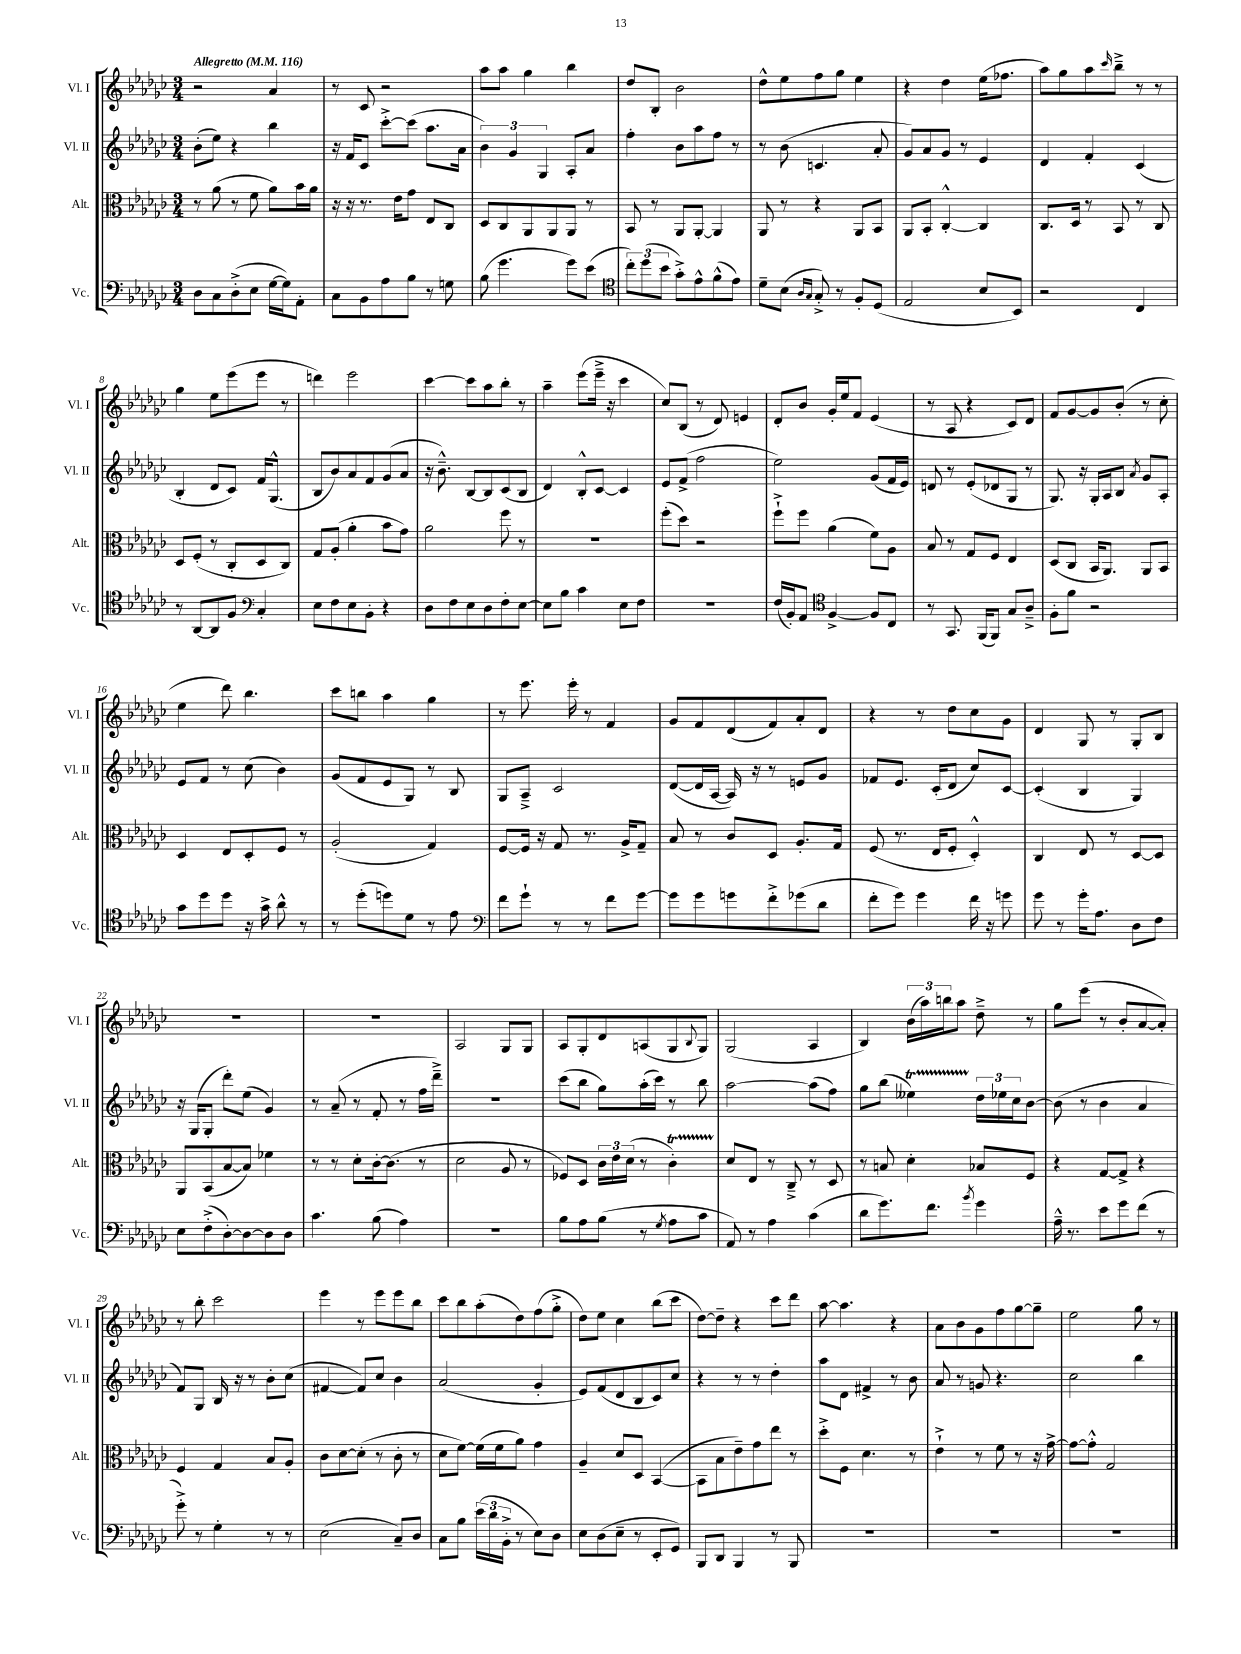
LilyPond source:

<<
\new StaffGroup <<
\new Staff = "s0" \with { instrumentName = "Vl. I" shortInstrumentName = "Vl. I" } {
    \clef treble \key ges \major \numericTimeSignature \time 3/4 \tempo "Allegretto" 4 = 116
    r2 aes'4 |
    r8 ces'8 r2 |
    aes''8 aes''8 ges''4 bes''4 |
    des''8 bes8-. bes'2 |
    des''8-^ ees''8 f''8 ges''8 ees''4 |
    r4 des''4 ees''16( fes''8. |
    aes''8) ges''8 aes''8 \grace { ces'''16 } bes''8---> r8 r8 |
    ges''4 ees''8 ees'''8( ees'''8 r8 |
    d'''4) ees'''2 |
    ces'''4~ ces'''8 aes''8 bes''8-. r8 |
    aes''4-- ees'''8( ees'''16---> r16 ces'''4 |
    ces''8) bes8( r8 des'8) e'4 |
    des'8-. bes'8 ges'16-. ees''16 f'8 ees'4( |
    r8 aes8 r4 ces'8) des'8 |
    f'8 ges'8~ ges'8 bes'8-.( r8 ces''8-. |
    ees''4 des'''8) bes''4. |
    ces'''8 b''8 aes''4 ges''4 |
    r8 ees'''8. ees'''16-. r8 f'4 |
    ges'8 f'8 des'8( f'8) aes'8-. des'8 |
    r4 r8 des''8 ces''8 ges'8 |
    des'4 ges8 r8 ges8-. bes8 |
    R2. |
    R2. |
    aes2 ges8 ges8 |
    aes8 ges8-. des'8 a8( ges8 \appoggiatura { bes8 } ges8) |
    ges2( aes4 |
    bes4) \tuplet 3/2 { bes'16( aes''16) b''16 } aes''8 des''8---> r8 |
    ges''8 ees'''8( r8 bes'8-. aes'8~ aes'8-.) |
    r8 bes''8-. ces'''2 |
    ees'''4 r8 ees'''8 ees'''8 bes''8 |
    ces'''8 bes''8 aes''8-.( des''8) f''8( ges''8-.-> |
    des''8) ees''8 ces''4 bes''8( ces'''8 |
    des''8~) des''8-- r4 ces'''8 des'''8 |
    aes''8~ aes''4. r4 |
    aes'8 bes'8 ges'8 f''8 ges''8~ ges''8-- |
    ees''2 ges''8 r8 \bar "|." |
}
\new Staff = "s1" \with { instrumentName = "Vl. II" shortInstrumentName = "Vl. II" } {
    \clef treble \key ges \major \numericTimeSignature \time 3/4
    bes'8-.( ees''8) r4 bes''4 |
    r16 f'16 ces'8 ces'''8~-.-> ces'''8( aes''8. aes'16 |
    \tuplet 3/2 { bes'4) ges'4 ges4 } aes8-. aes'8 |
    f''4-. bes'8 aes''8 f''8 r8 |
    r8 bes'8( c'4. aes'8-. |
    ges'8) aes'8 ges'8 r8 ees'4 |
    des'4 f'4-. ces'4( |
    bes4-. des'8 ces'8) f'16 ges8.-^( |
    bes8 bes'8) aes'8 f'8 ges'8( aes'8 |
    r16 bes'8.---^) bes8~ bes8 ces'8( bes8 |
    des'4) bes8-.-^ ces'8~ ces'4 |
    ees'8 f'8->( f''2 |
    ees''2) ges'8( f'16 ees'16) |
    d'8 r8 ees'8-.( des'8 ges8 r8 |
    ges8.) r16 ges16-. aes16 bes8 \acciaccatura { aes'8 } ges'8 aes8-. |
    ees'8 f'8 r8 ces''8( bes'4) |
    ges'8( f'8 ees'8 ges8) r8 bes8 |
    ges8 aes8---> ces'2 |
    des'8~( des'16 aes16~ aes16) r16 r8 e'8 ges'8 |
    fes'8 ees'8. ces'16-.( des'8 ces''8) ces'8~ |
    ces'4-.( bes4 ges4) |
    r16 ges16( ges8-. des'''8-.) ees''8( ges'4) |
    r8 aes'8--( r8 f'8-. r8 f''16 des'''16--->) |
    R2. |
    ces'''8( bes''8 ges''8) aes''16-.( ces'''16) r8 bes''8 |
    aes''2~ aes''8( f''8) |
    ges''8 bes''8( eeses''4\startTrillSpan) \tuplet 3/2 { des''16\stopTrillSpan ees''16 ces''16 } bes'8~ |
    bes'8( r8 bes'4 aes'4 |
    f'8) ges8 bes16 r16 r8 bes'8-. ces''8( |
    fis'4~ fis'8) ces''8 bes'4 |
    aes'2( ges'4-. |
    ees'8) f'8( des'8 bes8 ces'8) ces''8 |
    r4 r8 r8 des''4-. |
    aes''8 des'8 fis'4-> r8 bes'8 |
    aes'8 r8 g'8 r4. |
    ces''2 bes''4 \bar "|." |
}
\new Staff = "s2" \with { instrumentName = "Alt." shortInstrumentName = "Alt." } {
    \clef alto \key ges \major \numericTimeSignature \time 3/4
    r8 aes'8( r8 f'8 aes'8) bes'16 aes'16 |
    r16 r16 r8. ees'16 ges'8 ees8 ces8 |
    des8 ces8 aes,8 aes,8 aes,8 r8 |
    bes,8 r8 aes,8 aes,8~-. aes,4 |
    aes,8 r8 r4 aes,8 bes,8 |
    aes,8 bes,8-. ces4~-.-^ ces4 |
    ces8. des16 r8 bes,8 r8 ces8 |
    des8 f8-.( r8 ces8-. des8 ces8) |
    ges8 aes8-.( aes'4-. bes'8 ges'8) |
    aes'2 f''8 r8 |
    R2. |
    f''8-.( des''8) r2 |
    f''8-!-> f''8 aes'4( f'8) aes8 |
    bes8 r8 ges8 f8 ees4 |
    des8( ces8 bes,16 aes,8.) aes,8 bes,8 |
    des4 ees8 des8-. f8 r8 |
    aes2-.( ges4) |
    f8~ f16 r16 ges8 r8. aes16-> ges8-- |
    bes8 r8 ces'8 des8 aes8.-. ges16 |
    f8( r8. ees16 f8-. des4-.-^) |
    ces4 ees8 r8 des8~ des8 |
    aes,8 bes,8( bes8~ bes8) fes'4 |
    r8 r8 des'8-. ces'16~-. ces'8.( r8 |
    des'2 aes8 r8 |
    fes8) des8 \tuplet 3/2 { ces'16 ees'16 des'16( } r8 ces'4-.\startTrillSpan) |
    des'8\stopTrillSpan ees8 r8 ces8---> r8 des8 |
    r8 b8 des'4-. bes8 f8 |
    r4 ges8~ ges8-> r4 |
    f4 ges4 bes8 aes8-. |
    ces'8 des'8~ des'8-.( r8 ces'8-. r8 |
    des'8 f'8~) f'16( f'16 aes'8) ges'4 |
    aes4-- des'8 des8 bes,4~( |
    bes,8 bes8 ees'8--) ges'8 ees''8 r8 |
    des''8-.-> f8 des'4. r8 |
    ees'4-!-> r8 f'8 r8 r16 ges'16~-> |
    ges'8~ ges'8-.-^ ges2 \bar "|." |
}
\new Staff = "s3" \with { instrumentName = "Vc." shortInstrumentName = "Vc." } {
    \clef bass \key ges \major \numericTimeSignature \time 3/4
    des8 ces8 des8-.->( ees8 ges16~ ges16) aes,8-. |
    ces8 bes,8 aes8 bes8 r8 g8 |
    bes8( ges'4. ges'8) ees'8( |
    \clef tenor \tuplet 3/2 { ces''8-.) des''8( bes'8 } ges'8-.->) ees'8-^ f'8-^( ees'8) |
    des'8-- bes8( \grace { aes16 ges16 } ges8-.->) r8 f8-. des8( |
    ees2 bes8 bes,8) |
    r2 ces4 |
    r8 aes,8~ aes,8 f8 \clef bass ces4-. |
    ees8 f8 ees8 bes,8-. r4 |
    des8 f8 ees8 des8 f8-. ees8~ |
    ees8 bes8 ces'4 ees8 f8 |
    R2. |
    f16( bes,16-.) aes,8 \clef tenor f4~-> f8 ces8 |
    r8 ges,8. f,16( f,8) ges8 aes8---> |
    f8-. f'8 r2 |
    ges'8 des''8 des''8 r16 ges'16-> aes'8-^ r8 |
    r8 des''8-.( d''8) des'8 r8 ees'8 |
    \clef bass f'8 ges'8-! r8 r8 f'8 ges'8~ |
    ges'8 ges'8 g'8 f'8-.-> ges'8( des'8 |
    f'8-. ges'8) ges'4 f'16 r16 g'8 |
    ges'8 r8 ges'16-. aes8. des8 f8 |
    ees8 f8-.->( des8~-.) des8~ des8 des8 |
    ces'4. bes8( aes4) |
    R2. |
    bes8 aes8 bes8( r8 \acciaccatura { ges8 } aes8 ces'8 |
    aes,8) r8 aes4 ces'4( |
    des'8 ges'8.) f'8. \acciaccatura { bes'8 } ges'4 |
    aes16---^ r8. ees'8 ges'8 f'8( r8 |
    ges'8-.->) r8 ges4-. r8 r8 |
    ees2( ces8--) des8 |
    ces8 bes8 \tuplet 3/2 { ees'16( des'16 bes,16-.-> } r8 ees8) des8 |
    ees8 des8( ees8-- r8 ees,8-. ges,8) |
    bes,,8 des,8 bes,,4 r8 bes,,8 |
    R2. |
    R2. |
    R2. \bar "|." |
}
>>
>>
